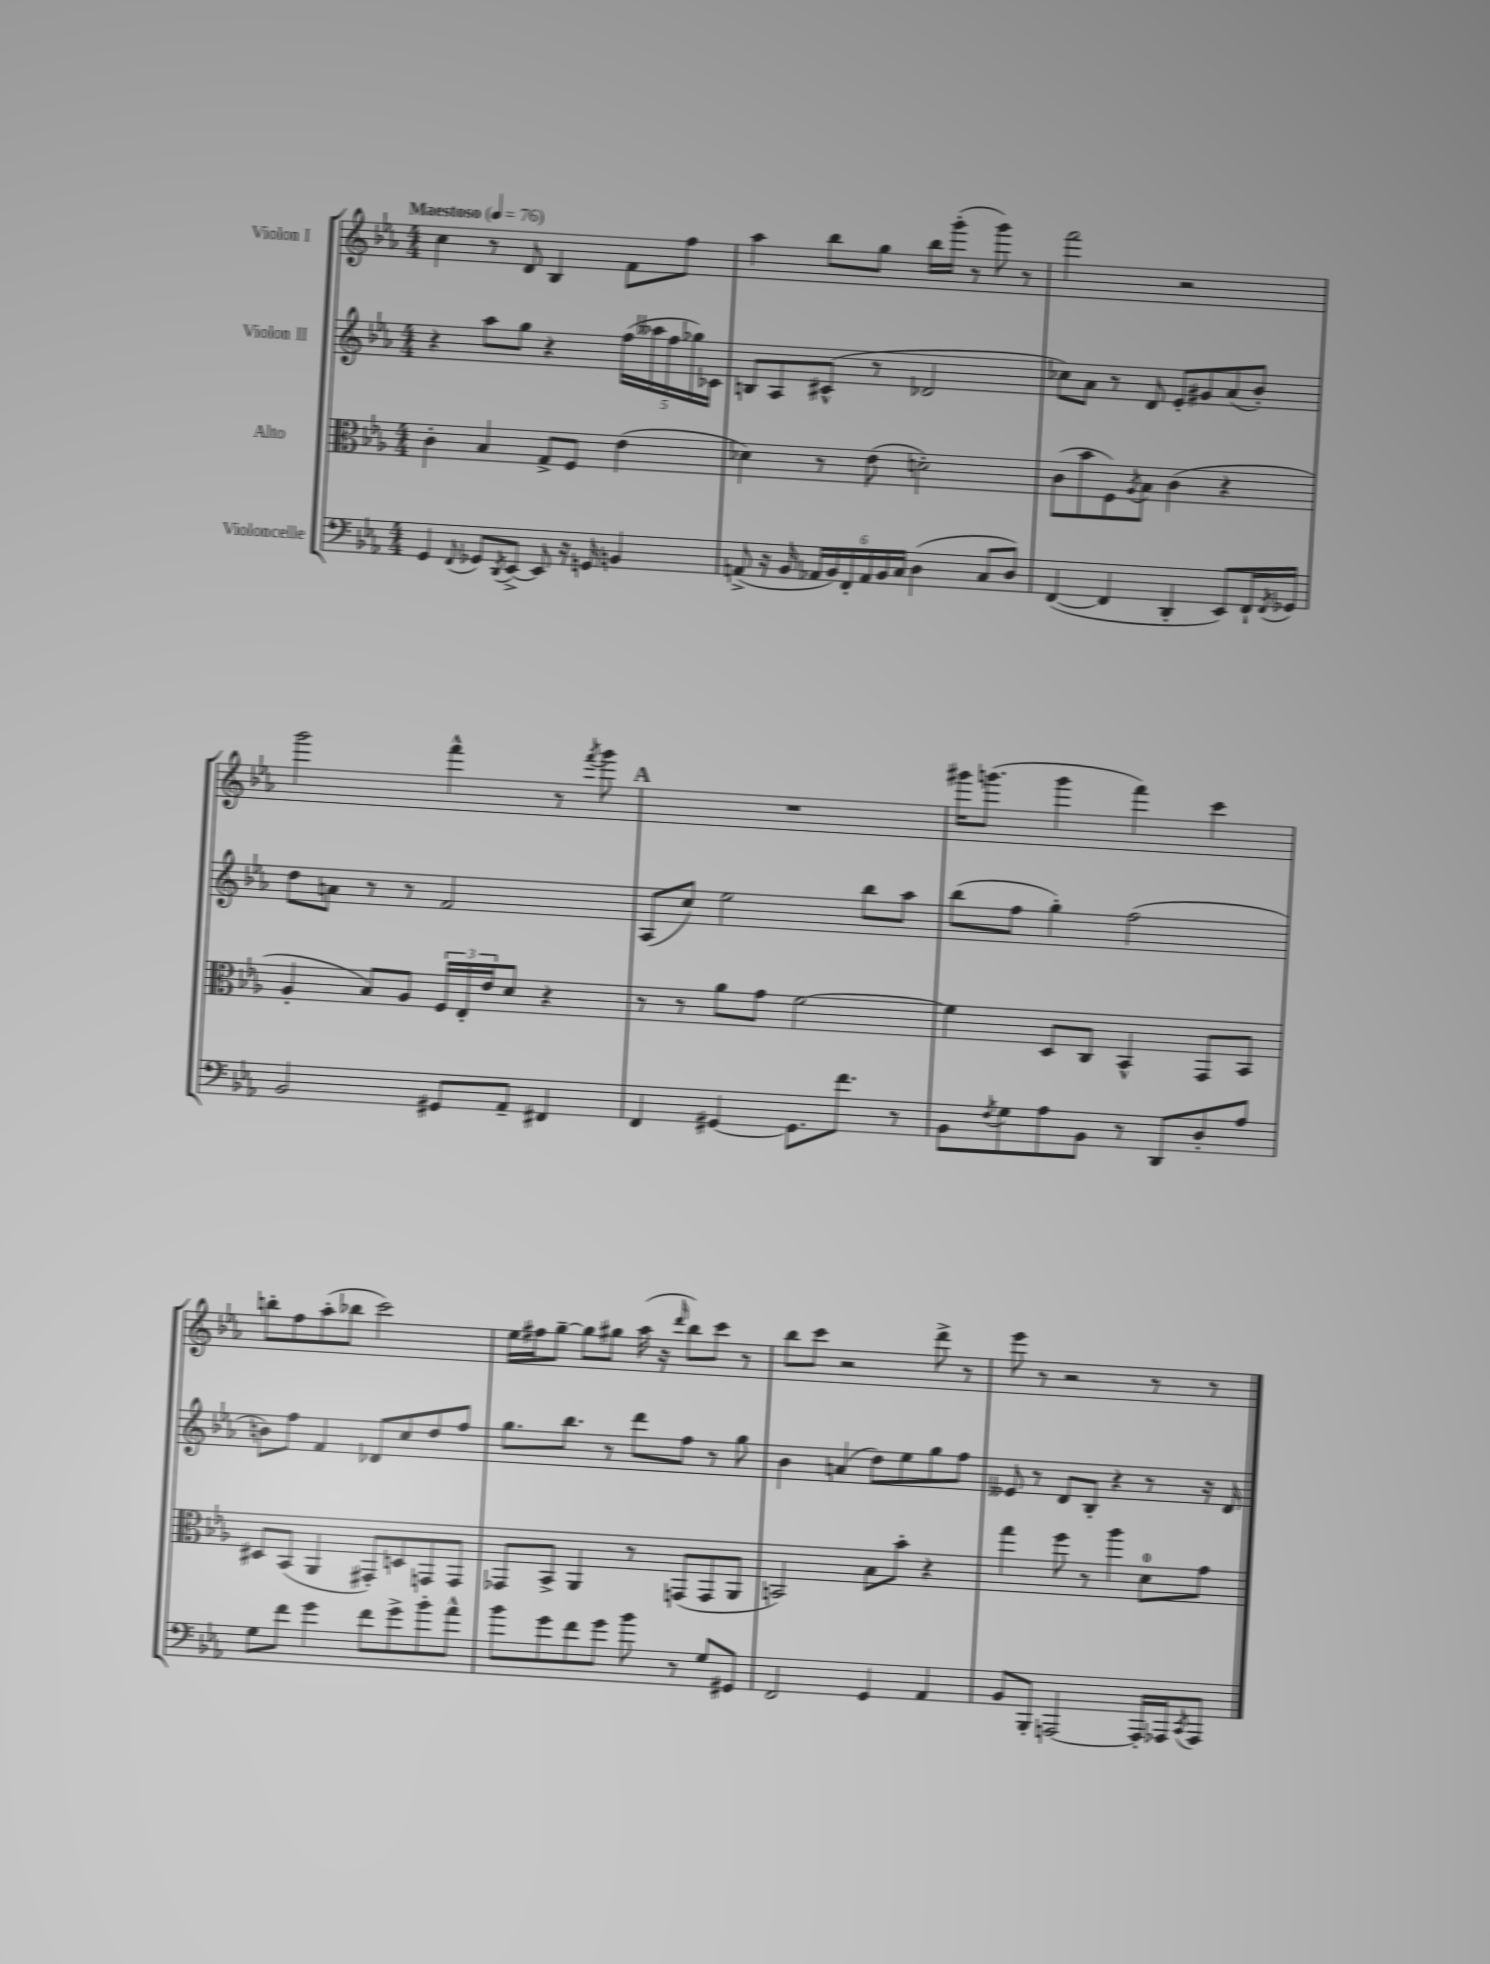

**kern	**kern	**kern	**kern
*staff4	*staff3	*staff2	*staff1
*clefF4	*clefC3	*clefG2	*clefG2
*k[b-e-a-]	*k[b-e-a-]	*k[b-e-a-]	*k[b-e-a-]
*M4/4	*M4/4	*M4/4	*M4/4
*MM76	*MM76	*MM76	*MM76
4GG/	4c'\	4r	4cc\
8qqFF/	.	.	.
8GG-/L	4B-/	8aa-\L	8r
8qDD/	.	.	.
[8EE-^/J	.	8gg\J	8d/
8EE-/]	8G^/L	4r	4B-/
16r	8F/J	.	.
16GG/	.	.	.
4BB/	(4e-\	(20ff\LL	8f\L
.	.	20aa--\	.
.	.	20ff\	.
.	.	.	8ff\J
.	.	20gg-\)	.
.	.	20c-\JJ	.
=	=	=	=
(8AA^/	4d-\)	8B/L	4aa-\
16r	.	8A-/	.
16BB-/	.	.	.
24AA-/LL	8r	(8c#^^/J	8bb-\L
24BB-/)	.	.	.
24FF'/	.	.	.
24AA-/	(8e-\	8r	8gg\J
24BB-/	.	.	.
24C/JJ	.	.	.
(4D\	2d'\)	2d-/	16bb-\LL
.	.	.	(16ggg'\JJ
.	.	.	8r
8C/L	.	.	8ggg\)
8D/J)	.	.	8r
=	=	=	=
([4FF/	(8c\L	8cc-\L)	2fff\
.	8b-\	8a-\J	.
4FF/]	8F\)	8r	.
.	8qA-/	.	.
.	8B-\J	8d/	.
4DD'/	(4c\	8e-'/L	2r
.	.	8g#/	.
8EE-/L)	4r	(8a-/	.
16FF`/L	.	8b-'/J)	.
8qFF/	.	.	.
16GG-/JJ	.	.	.
=	=	=	=
2BB-/	4A-'/	8dd\L	2ggg\
.	.	8a\J	.
.	8B-/L)	8r	.
.	8A-/J	8r	.
8GG#/L	24F/LL	2f/	4fff^^\
.	24E-'/	.	.
.	24e-/J	.	.
8AA-~/J	8d/J	.	.
4FF#/	4r	.	8r
.	.	.	8qfff/
.	.	.	8ggg\
=	=	=	=
4FF/	8r	(8A-/L	1r
.	8r	8cc/J)	.
[4GG#/	8a-\L	2ee-\	.
.	8g\J	.	.
8.GG#\]L	[2f\	.	.
8.f\J	.	.	.
.	.	8bb-\L	.
8r	.	8aa-\J	.
=	=	=	=
8BB-\L	4f\]	(8bb-\L	16ggg#\LK
.	.	.	(8.ggg\J
8qF/	.	.	.
8G\	.	8ff\J	.
8A-\	8D/L	4gg'\)	4ggg\
8BB-\J	8C/J	.	.
8r	4BB-^^/	(2ff\	4fff\)
8DD/L	.	.	.
8D'/	8GG/L	.	4ccc\
8A-/J	8BB-/J	.	.
=	=	=	=
8G\L	8D#/L	8b\L)	8bb'\L
8f\J	(8BB-/J	8ff\J	8ff\
4g\	4AA-/	4f/	(8aa-'\
.	.	.	8bb-\J
8f\L	8GG#'/L)	8d-/L	2ccc\)
8g^\	8D/	8cc/	.
8b-'\	8GG/	8dd/	.
8a-^^\J	8GG/J	8ff/J	.
=	=	=	=
8b-\L	8GG-/L	8.gg\L	16ee-\LL
.	.	.	16ff#\J
8g\	8BB-^/J	.	[8gg~\J
.	.	8.bb-\J	.
8f\	4AA-/	.	8gg\]L
8g\J	.	8r	8gg#\J
8b-\	8r	8ddd\L	(16aa-\
.	.	.	16r
.	.	.	16qqddd/
8r	(8GG/L	8ff\J	8bb-\L)
8G/L	8GG/	8r	8ccc\J
8GG#/J	8AA-/J	8gg\	8r
=	=	=	=
2FF/	2BB/)	4b-\	8bb-\L
.	.	.	8ccc\J
.	.	(4a/	2r
4GG/	8B-\L	8dd\L)	.
.	8b-'\J	8ee-\	.
4AA-/	4r	8gg\	8ddd^\
.	.	8ff\J	8r
=	=	=	=
8BB-/L	4gg\	8e--/	8eee-\
8BBB-'/J	.	8r	8r
[2AAA/	8ff\	8d/L	2r
.	8r	8B-'/J	.
.	4aa-\	4r	.
16AAA'/]LL	8d\L	8r	8r
16AAA-/J	.	.	.
8qCC/	.	.	.
8AAA-/J	8g\J	16r	8r
.	.	16d/	.
==	==	==	==
*-	*-	*-	*-
